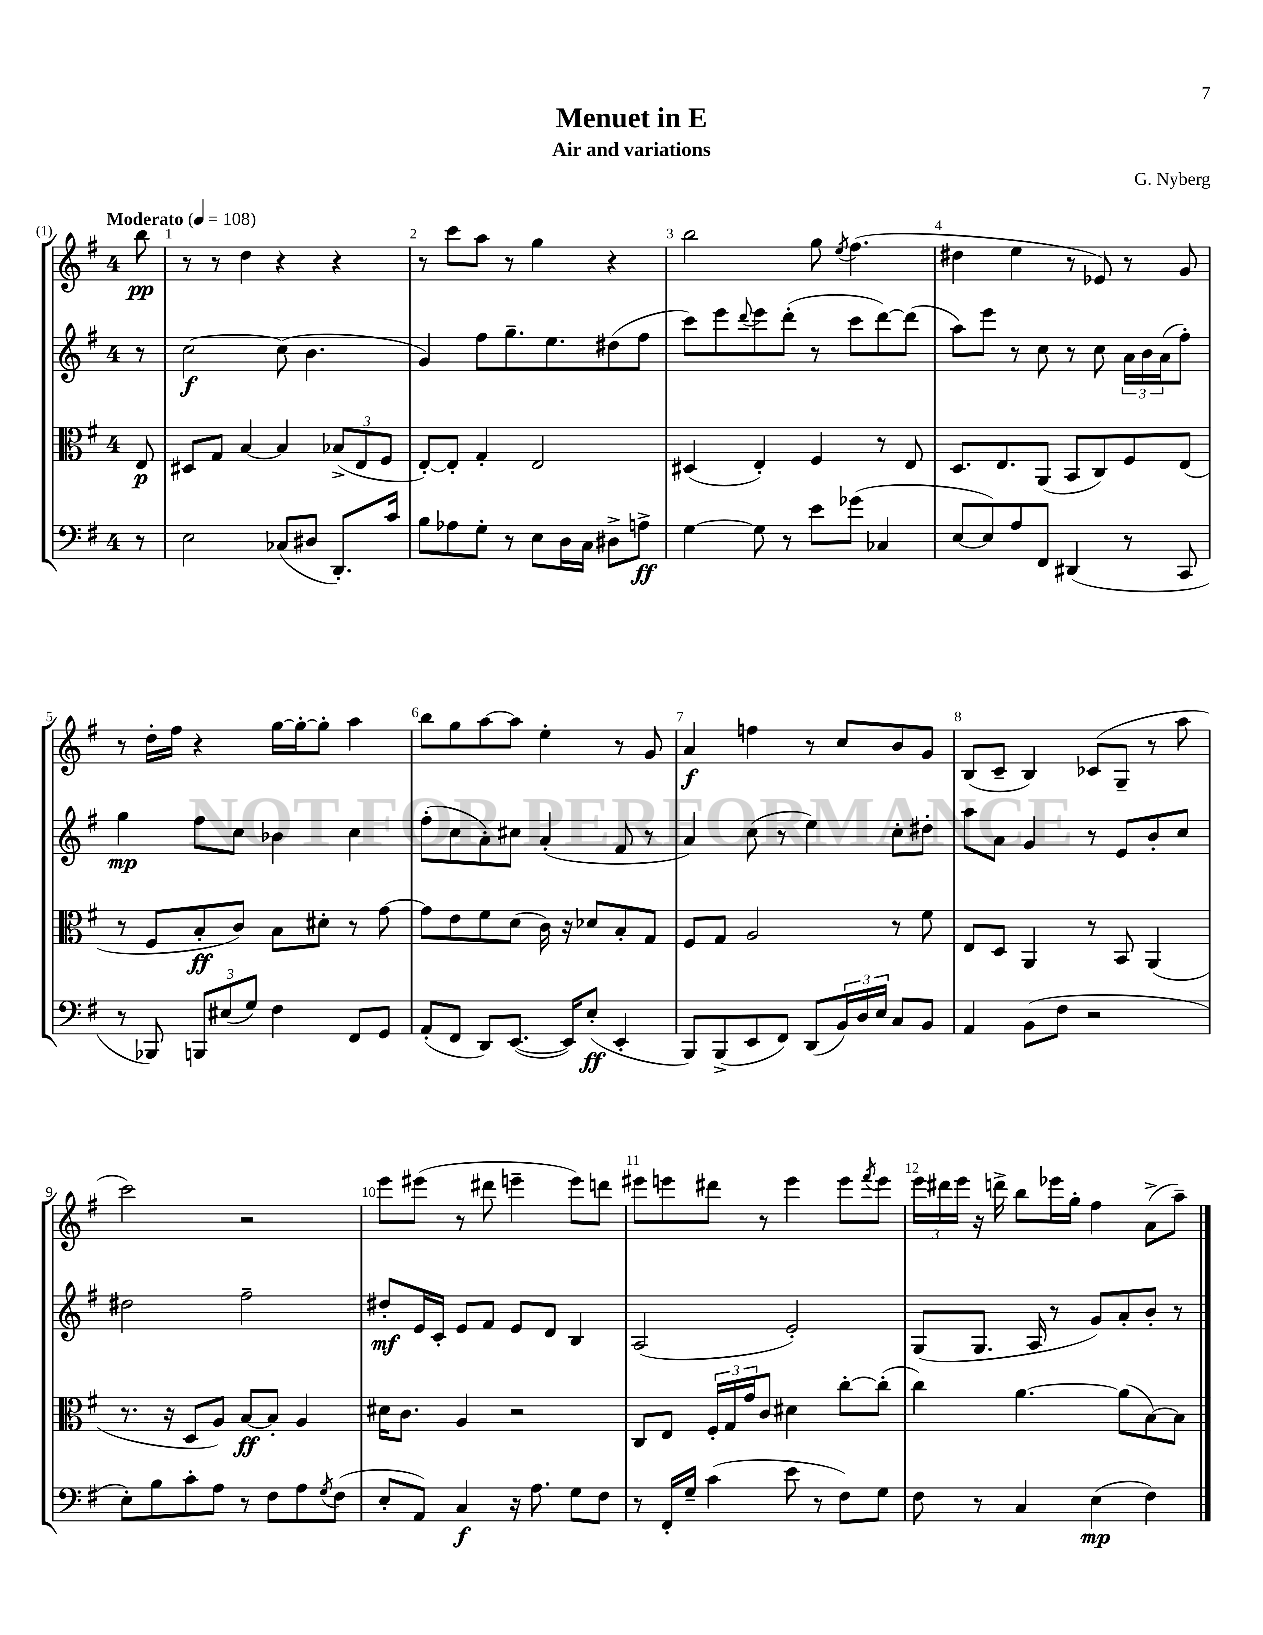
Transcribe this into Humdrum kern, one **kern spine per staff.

**kern	**dynam	**kern	**dynam	**kern	**dynam	**kern	**dynam
*part4	*part4	*part3	*part3	*part2	*part2	*part1	*part1
*staff4	*staff4	*staff3	*staff3	*staff2	*staff2	*staff1	*staff1
*clefF4	*	*clefC3	*	*clefG2	*	*clefG2	*
*k[f#]	*	*k[f#]	*	*k[f#]	*	*k[f#]	*
*M4/4	*	*M4/4	*	*M4/4	*	*M4/4	*
*MM108	*	*MM108	*	*MM108	*	*MM108	*
=	=	=	=	=	=	=	=
!	!	!	!	!	!	!LO:TX:a:B:t=Moderato	!
8r	.	8E/	p	8r	.	8bb\	pp
=1	=1	=1	=1	=1	=1	=1	=1
2E\	.	8D#X/L	.	[2cc\	f	8r	.
.	.	8G/J	.	.	.	8r	.
.	.	[4B/	.	.	.	4dd\	.
(8C-X/L	.	4B/]	.	(8cc\]	.	4r	.
8D#X/J	.	.	.	4.b\	.	.	.
8.DD'/L)	.	(12B-X^/L	.	.	.	4r	.
.	.	12E/	.	.	.	.	.
.	.	12F#/J	.	.	.	.	.
16c/Jk	.	.	.	.	.	.	.
=2	=2	=2	=2	=2	=2	=2	=2
8B\L	.	[8E'/L)	.	4g/)	.	8r	.
8A-X\	.	8E'/J]	.	.	.	8ccc\L	.
8G'\J	.	4G'/	.	8ff#\L	.	8aa\J	.
8r	.	.	.	8.gg~\	.	8r	.
8E\L	.	2E/	.	.	.	4gg\	.
.	.	.	.	8.ee\	.	.	.
16D\L	.	.	.	.	.	.	.
16C\JJ	.	.	.	.	.	.	.
8D#X^\L	.	.	.	(8dd#X\	.	4r	.
8An^\J	ff	.	.	8ff#\J	.	.	.
=3	=3	=3	=3	=3	=3	=3	=3
[4G\	.	(4D#X/	.	8ccc\L)	.	2bb\	.
.	.	.	.	8eee\	.	.	.
.	.	.	.	8qqddd/	.	.	.
8G\]	.	4E'/)	.	8eee\	.	.	.
8r	.	.	.	(8ddd'\J	.	.	.
8e\L	.	4F#/	.	8r	.	8gg\	.
.	.	.	.	.	.	8qee/	.
(8g-X\J	.	.	.	8ccc\L	.	(4.ff#\	.
4C-X/	.	8r	.	[8ddd\)	.	.	.
.	.	8E/	.	(8ddd\J]	.	.	.
=4	=4	=4	=4	=4	=4	=4	=4
[8E/L	.	8.D/L	.	8aa\L)	.	4dd#X\	.
8E/])	.	.	.	8eee\J	.	.	.
.	.	8.E/	.	.	.	.	.
8A/	.	.	.	8r	.	4ee\	.
8FF#/J	.	(8AA/J	.	8cc\	.	.	.
(4DD#X/	.	8BB/L	.	8r	.	8r	.
.	.	8C/)	.	8cc\	.	8e-X/)	.
8r	.	8F#/	.	24a\LL	.	8r	.
.	.	.	.	24b\	.	.	.
.	.	.	.	(24a\J	.	.	.
8CC/	.	(8E/J	.	8ff#'\J)	.	8g/	.
!!LO:LB:g=z
=5	=5	=5	=5	=5	=5	=5	=5
8r	.	8r	.	4gg\	mp	8r	.
8BBB-X/)	.	8F#/L	.	.	.	16dd'\LL	.
.	.	.	.	.	.	16ff#\JJ	.
12BBBn/L	.	8B'/	ff	8ff#\L	.	4r	.
(12E#X/	.	.	.	.	.	.	.
.	.	8c/J)	.	8cc\J	.	.	.
12G/J)	.	.	.	.	.	.	.
4F#\	.	8B\L	.	4b-X\	.	[16gg\LL	.
.	.	.	.	.	.	16gg'\J_	.
.	.	8d#X'\J	.	.	.	8gg'\J]	.
8FF#/L	.	8r	.	4cc\	.	4aa\	.
8GG/J	.	[8g\	.	.	.	.	.
=6	=6	=6	=6	=6	=6	=6	=6
(8AA'/L	.	8g\L]	.	(8ff#'\L	.	8bb\L	.
8FF#/J	.	8e\	.	8cc\	.	8gg\	.
8DD/L)	.	8f#\	.	8a'\)	.	[8aa\	.
([8.EE/J	.	(8d\J	.	8cc#X\J	.	8aa\J]	.
.	.	16c\)	.	(4a'/	.	4ee'\	.
16EE/KL])	.	16r	.	.	.	.	.
(8E'/J	ff	8d-X/L	.	.	.	.	.
4EE'/	.	8B'/	.	8f#/	.	8r	.
.	.	8G/J	.	8r	.	8g/	.
=7	=7	=7	=7	=7	=7	=7	=7
8BBB/L)	.	8F#/L	.	4a/)	.	4a/	f
(8BBB^/	.	8G/J	.	.	.	.	.
8EE/	.	2A/	.	(8cc\	.	4ffn\	.
8FF#/J)	.	.	.	8r	.	.	.
(8DD/L	.	.	.	4ee\)	.	8r	.
24BB/L)	.	.	.	.	.	8cc/L	.
24D/	.	.	.	.	.	.	.
24E/JJ	.	.	.	.	.	.	.
8C/L	.	8r	.	8cc'\L	.	8b/	.
8BB/J	.	8f#\	.	8dd#X'\J	.	8g/J	.
=8	=8	=8	=8	=8	=8	=8	=8
4AA/	.	8E/L	.	8aa\L	.	(8B/L	.
.	.	8D/J	.	8a\J	.	8c~/J	.
(8BB\L	.	4AA/	.	4g/	.	4B/)	.
8F#\J	.	.	.	.	.	.	.
2r	.	8r	.	8r	.	(8c-X/L	.
.	.	8BB/	.	8e/L	.	8G~/J	.
.	.	(4AA/	.	8b'/	.	8r	.
.	.	.	.	8cc/J	.	8aa\	.
!!LO:LB:g=z
=9	=9	=9	=9	=9	=9	=9	=9
8E'\L)	.	8.r	.	2dd#X\	.	2ccc\)	.
8B\	.	.	.	.	.	.	.
.	.	16r	.	.	.	.	.
8c'\	.	8D/L	.	.	.	.	.
8A\J	.	8A/J)	.	.	.	.	.
8r	.	[8B/L	ff	2ff#~\	.	2r	.
8F#\L	.	8B'/J]	.	.	.	.	.
8A\	.	4A/	.	.	.	.	.
8qG/	.	.	.	.	.	.	.
(8F#\J	.	.	.	.	.	.	.
=10	=10	=10	=10	=10	=10	=10	=10
8E'/L	.	16d#X\KL	.	8dd#X'/L	mf	8eee\L	.
.	.	8.c\J	.	.	.	.	.
8AA/J)	.	.	.	16e/L	.	(8eee#X\J	.
.	.	.	.	16c'/JJ	.	.	.
4C/	f	4A/	.	8e/L	.	8r	.
.	.	.	.	8f#/J	.	8ddd#X\	.
16r	.	2r	.	8e/L	.	4eeen~\	.
8.A\	.	.	.	.	.	.	.
.	.	.	.	8d/J	.	.	.
8G\L	.	.	.	4B/	.	8eee\L)	.
8F#\J	.	.	.	.	.	8dddn\J	.
=11	=11	=11	=11	=11	=11	=11	=11
8r	.	8C/L	.	(2A/	.	8eee#X\L	.
16FF#'/LL	.	8E/J	.	.	.	8eeen\	.
16G~/JJ	.	.	.	.	.	.	.
(4c\	.	24F#'/LL	.	.	.	8ddd#X\J	.
.	.	24G/	.	.	.	.	.
.	.	24g/J	.	.	.	.	.
.	.	8c/J	.	.	.	8r	.
8e\	.	4d#X\	.	2e'/)	.	4eee\	.
8r	.	.	.	.	.	.	.
8F#\L)	.	[8cc'\L	.	.	.	8eee\L	.
.	.	.	.	.	.	8qfff#/	.
8G\J	.	(8cc'\J]	.	.	.	8eee\J	.
=12	=12	=12	=12	=12	=12	=12	=12
8F#\	.	4cc\)	.	(8G/L	.	24eee\LL	.
.	.	.	.	.	.	24ddd#X\	.
.	.	.	.	.	.	24eee\JJ	.
8r	.	.	.	8.G/J	.	16r	.
.	.	.	.	.	.	16dddn^\	.
4C/	.	[4.a\	.	.	.	8bb\L	.
.	.	.	.	16A/	.	.	.
.	.	.	.	8r	.	16eee-X\L	.
.	.	.	.	.	.	16gg'\JJ	.
(4E\	mp	.	.	8g/L)	.	4ff#\	.
.	.	(8a\L]	.	8a'/	.	.	.
4F#\)	.	[8B\)	.	8b'/J	.	(8a^\L	.
.	.	8B\J]	.	8r	.	8aa~\J)	.
==	==	==	==	==	==	==	==
*-	*-	*-	*-	*-	*-	*-	*-
